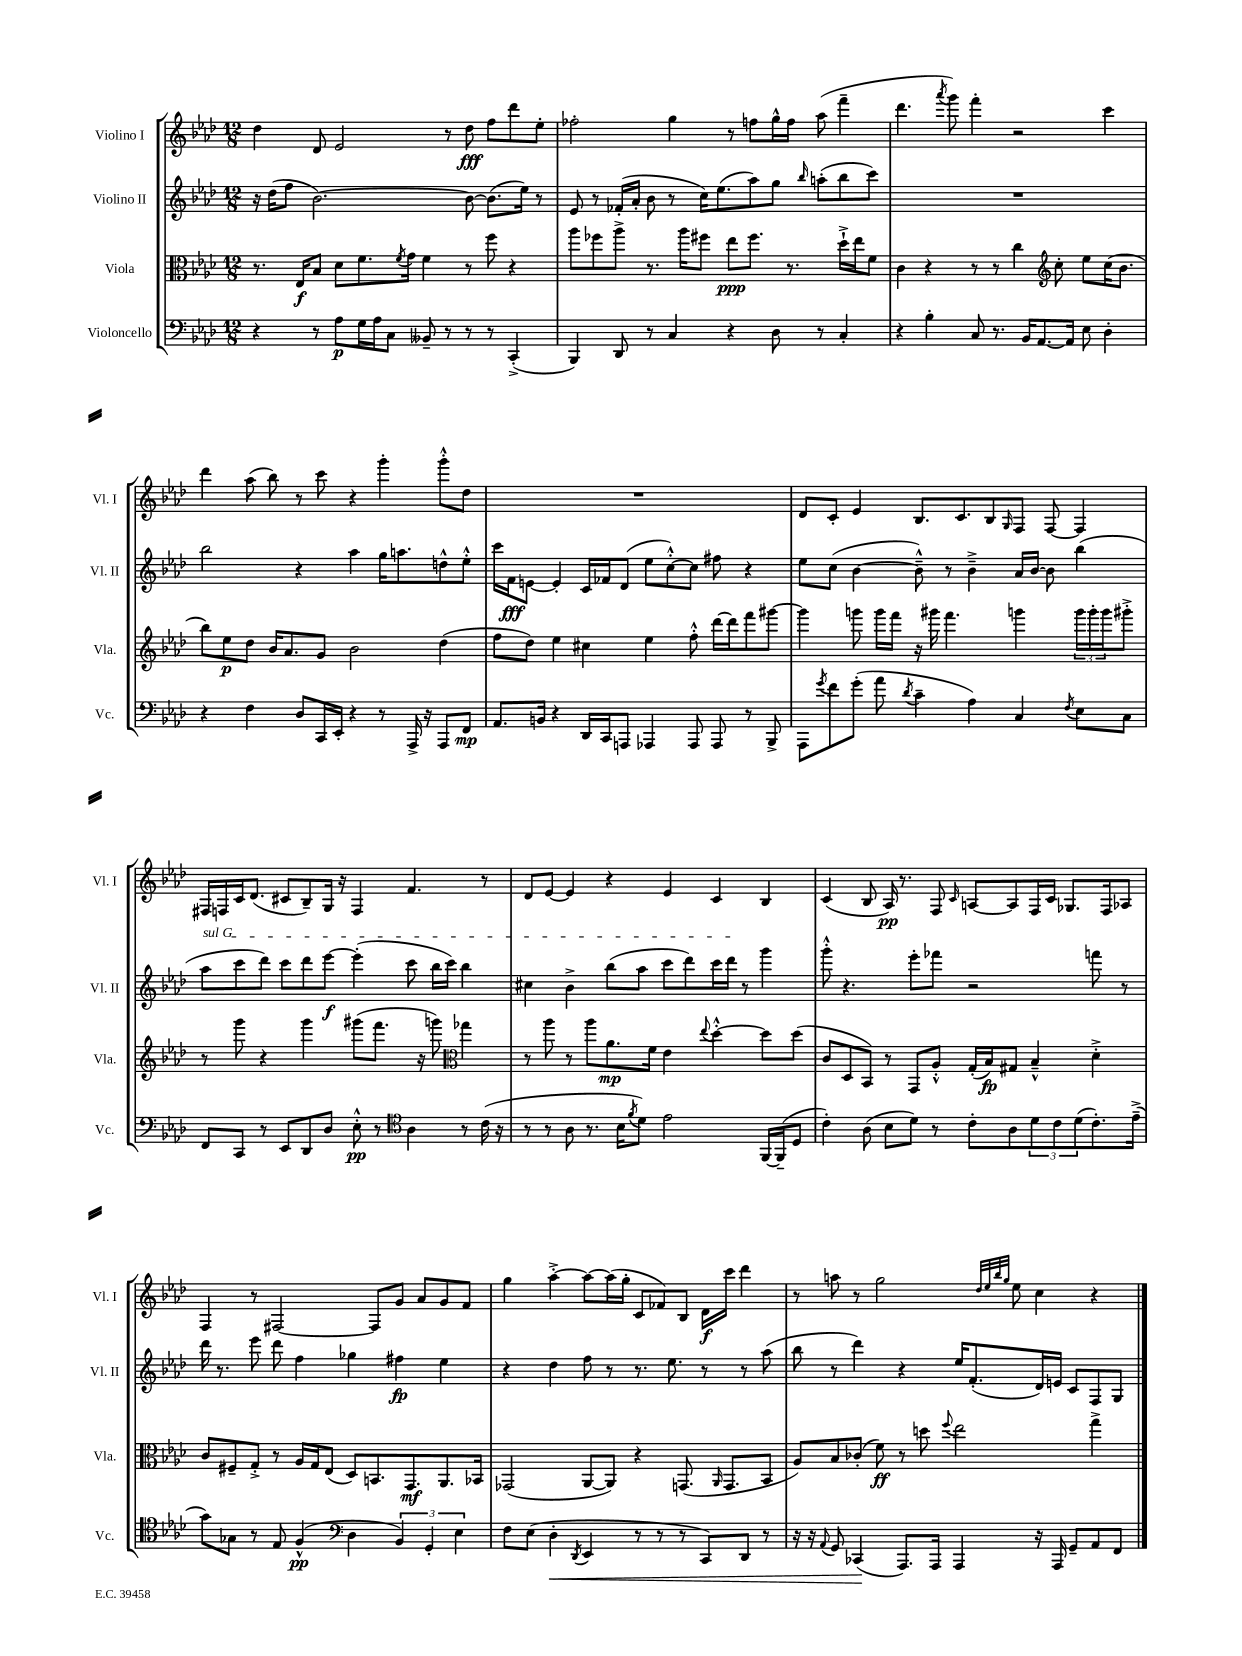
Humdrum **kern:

**kern	**dynam	**kern	**dynam	**kern	**dynam	**kern	**dynam
*part4	*part4	*part3	*part3	*part2	*part2	*part1	*part1
*staff4	*staff4	*staff3	*staff3	*staff2	*staff2	*staff1	*staff1
*I"Violoncello	*	*I"Viola	*	*I"Violino II	*	*I"Violino I	*
*I'Vc.	*	*I'Vla.	*	*I'Vl. II	*	*I'Vl. I	*
*clefF4	*	*clefC3	*	*clefG2	*	*clefG2	*
*k[b-e-a-d-]	*	*k[b-e-a-d-]	*	*k[b-e-a-d-]	*	*k[b-e-a-d-]	*
*M12/8	*	*M12/8	*	*M12/8	*	*M12/8	*
=97	=97	=97	=97	=97	=97	=97	=97
4r	.	8.r	.	16r	.	4dd-\	.
.	.	.	.	(16dd-\KL	.	.	.
.	.	.	.	8ff\J	.	.	.
.	.	16E-/KL	f	.	.	.	.
8r	.	8B-/J	.	[2.b-\)	.	8d-/	.
8A-\L	p	8d-\L	.	.	.	2e-/	.
16G\L	.	8.f\	.	.	.	.	.
16A-\J	.	.	.	.	.	.	.
8C\J	.	.	.	.	.	.	.
.	.	8qf/	.	.	.	.	.
.	.	16g\Jk	.	.	.	.	.
8BB--X~/	.	4f\	.	.	.	.	.
8r	.	.	.	.	.	8r	.
8r	.	8r	.	8b-\_	.	8dd-\	fff
8r	.	8ff\	.	(8.b-\L]	.	8ff\L	.
(4CC'^/	.	4r	.	.	.	8ddd-\	.
.	.	.	.	16ee-\Jk)	.	.	.
.	.	.	.	8r	.	8ee-'\J	.
=98	=98	=98	=98	=98	=98	=98	=98
4BBB-/)	.	8aa-\L	.	8e-/	.	2ff-X'\	.
.	.	8ff-X\	.	8r	.	.	.
8DD-/	.	8aa-^\J	.	(16f-X'/LL	.	.	.
.	.	.	.	16a-'/JJ	.	.	.
8r	.	8.r	.	8b-\	.	.	.
4C/	.	.	.	8r	.	4gg\	.
.	.	16aa-\KL	.	.	.	.	.
.	.	8ff#X\J	.	16cc\KL)	.	.	.
.	.	.	.	(8.ee-\	.	.	.
4r	.	8ee-\L	ppp	.	.	8r	.
.	.	8.ff#\J	.	8aa-\)	.	8ffn\L	.
8D-\	.	.	.	8gg\J	.	16gg^^\L	.
.	.	8.r	.	.	.	16ff\JJ	.
.	.	.	.	16qqbb-/	.	.	.
8r	.	.	.	(8aan'\L	.	(8aa-\	.
4C'/	.	16dd-`^\LL	.	8bb-\	.	4fff~\	.
.	.	16ee-\J	.	.	.	.	.
.	.	8f\J	.	8ccc\J)	.	.	.
=99	=99	=99	=99	=99	=99	=99	=99
4r	.	4c\	.	1.r	.	4.ddd-\	.
4B-'\	.	4r	.	.	.	.	.
.	.	.	.	.	.	8qaaa-/	.
.	.	.	.	.	.	8ggg\)	.
8C/	.	8r	.	.	.	4fff'\	.
8.r	.	8r	.	.	.	.	.
.	.	4cc\	.	.	.	2r	.
16BB-/KL	.	.	.	.	.	.	.
[8.AA-/	.	.	.	.	.	.	.
*	*	*clefG2	*	*	*	*	*
.	.	8cc'\	.	.	.	.	.
16AA-/Jk]	.	.	.	.	.	.	.
8E-\	.	8ee-\L	.	.	.	.	.
4D-'\	.	(16cc\K	.	.	.	4ccc\	.
.	.	8.b-\J	.	.	.	.	.
!!LO:LB:g=z
=100	=100	=100	=100	=100	=100	=100	=100
4r	.	8bb-\L)	.	2bb-\	.	4ddd-\	.
.	.	8ee-\	p	.	.	.	.
4F\	.	8dd-\J	.	.	.	(8aa-\	.
.	.	16b-/KL	.	.	.	8bb-\)	.
.	.	8.a-/	.	.	.	.	.
8D-/L	.	.	.	4r	.	8r	.
16CC/L	.	8g/J	.	.	.	8ccc\	.
16EE-'/JJ	.	.	.	.	.	.	.
4r	.	2b-\	.	4aa-\	.	4r	.
8r	.	.	.	16gg\KL	.	4ggg'\	.
.	.	.	.	8.aan\	.	.	.
16AAA-^/	.	.	.	.	.	.	.
16r	.	.	.	.	.	.	.
8AAA-/L	.	(4dd-\	.	8ddn^^\	.	8ggg'^^\L	.
8FF/J	mp	.	.	8ee-'^^\J	.	8dd-\J	.
=101	=101	=101	=101	=101	=101	=101	=101
8.AA-/L	.	8ff\L	.	16ccc\LL	.	1.r	.
.	.	.	.	16f\J	fff	.	.
.	.	8dd-\J)	.	[8en\J	.	.	.
16BBn/Jk	.	.	.	.	.	.	.
4r	.	4ee-\	.	4e'/]	.	.	.
16DD-/LL	.	4cc#X\	.	16c/LL	.	.	.
16CC/J	.	.	.	16f-X/J	.	.	.
8AAAn/J	.	.	.	(8d-/J	.	.	.
4AAA-X/	.	4ee-\	.	8ee-\L	.	.	.
.	.	.	.	[8cc'^^\)	.	.	.
8AAA-/	.	8ff'^^\	.	8cc\J]	.	.	.
8AAA-/	.	[16ddd-\LL	.	8ff#X\	.	.	.
.	.	16ddd-\J]	.	.	.	.	.
8r	.	8fff\	.	4r	.	.	.
8BBB-^/	.	[8ggg#X\J	.	.	.	.	.
=102	=102	=102	=102	=102	=102	=102	=102
8AAA-\L	.	4ggg#\]	.	8ee-\L	.	8d-/L	.
8qg/	.	.	.	.	.	.	.
8f\	.	.	.	(8cc\J	.	8c'/J	.
(8g'\J	.	8gggn\	.	[4b-\	.	4e-/	.
8a-\	.	16ggg\LL	.	.	.	.	.
.	.	16fff\JJ	.	.	.	.	.
8qd-/	.	.	.	.	.	.	.
4c~\	.	16r	.	8b-~^^\])	.	8.B-/L	.
.	.	16ggg#X\	.	.	.	.	.
.	.	4.fff\	.	8r	.	.	.
.	.	.	.	.	.	8.c/	.
4A-\)	.	.	.	4b-~^\	.	.	.
.	.	.	.	.	.	8B-/	.
.	.	.	.	.	.	16qqG/	.
4C/	.	4gggn\	.	16a-/LL	.	8F/J	.
.	.	.	.	[16b-/JJ	.	.	.
.	.	.	.	8b-\]	.	[8F/	.
8qF/	.	.	.	.	.	.	.
8E-\L	.	24ggg\LL	.	(4bb-\	.	4F/]	.
.	.	24ggg'\	.	.	.	.	.
.	.	24ggg\J	.	.	.	.	.
8C\J	.	8ggg#X'^\J	.	.	.	.	.
!!LO:LB:g=z
=103	=103	=103	=103	=103	=103	=103	=103
!	!	!	!	!LO:TX:a:i:t=sul G	!	!	!
8FF/L	.	8r	.	8aa-\L	.	16F#X/LL	.
.	.	.	.	.	.	16Fn/	.
8CC/J	.	8ggg\	.	8ccc\	.	16c/J	.
.	.	.	.	.	.	(8.d-/J	.
8r	.	4r	.	8ddd-\J)	.	.	.
8EE-/L	.	.	.	8ccc\L	.	8c#X/L	.
8DD-/	.	4ggg\	.	8ddd-\	.	8B-~/)	.
8D-/J	.	.	.	[8eee-\J	f	16G/Jk	.
.	.	.	.	.	.	16r	.
8E-'^^\	pp	(8ggg#X\L	.	(4eee-'\]	.	4F/	.
8r	.	8.fff\J	.	.	.	.	.
*clefC4	*	*	*	*	*	*	*
4A-\	.	.	.	8ccc\	.	4.f/	.
.	.	16r	.	.	.	.	.
.	.	8gggn\)	.	16bb-\LL	.	.	.
.	.	.	.	16ccc\JJ)	.	.	.
*	*	*clefC3	*	*	*	*	*
8r	.	4gg-X\	.	4bb-\	.	.	.
(16c\	.	.	.	.	.	8r	.
16r	.	.	.	.	.	.	.
=104	=104	=104	=104	=104	=104	=104	=104
8r	.	8r	.	4cc#X\	.	8d-/L	.
8r	.	8aa-\	.	.	.	[8e-/J	.
8A-\	.	8r	.	4b-^\	.	4e-/]	.
8.r	.	8aa-\L	.	.	.	.	.
.	.	8.a-\	mp	(8bb-\L	.	4r	.
16B-\KL	.	.	.	.	.	.	.
8qf/	.	.	.	.	.	.	.
8d-\J)	.	.	.	8aa-\J	.	.	.
.	.	16f\Jk	.	.	.	.	.
2e-\	.	4e-\	.	8ccc\L	.	4e-/	.
.	.	.	.	8ddd-\)	.	.	.
.	.	8qqee-/	.	.	.	.	.
.	.	[4dd-'^^\	.	16ccc\L	.	4c/	.
.	.	.	.	16ddd-\JJ	.	.	.
.	.	.	.	8r	.	.	.
[16FF/LL	.	8dd-\L]	.	4ggg\	.	4B-/	.
(16FF~/J]	.	.	.	.	.	.	.
8D-/J	.	(8dd-\J	.	.	.	.	.
=105	=105	=105	=105	=105	=105	=105	=105
4c'\)	.	8c/L	.	8ggg'^^\	.	(4c/	.
.	.	8D-/	.	4.r	.	.	.
(8A-\	.	8BB-/J)	.	.	.	8B-/	.
8B-\L	.	8r	.	.	.	16A-/)	pp
.	.	.	.	.	.	8.r	.
8d-\J)	.	8GG/L	.	8eee-'\L	.	.	.
8r	.	8A-'^^/J	.	8fff-X\J	.	8F/	.
.	.	.	.	.	.	16qqc/	.
8c'\L	.	(16G'/LL	.	2r	.	[8An/L	.
.	.	16B-/J)	fp	.	.	.	.
8A-\	.	8G#X/J	.	.	.	8A/]	.
12d-\	.	4B-~^^/	.	.	.	16F/L	.
.	.	.	.	.	.	16c/JJ	.
12c\	.	.	.	.	.	.	.
.	.	.	.	.	.	8.G-X/L	.
(12d-\	.	.	.	.	.	.	.
8.c'\)	.	4d-'^\	.	8fffn\	.	.	.
.	.	.	.	.	.	16F/k	.
.	.	.	.	8r	.	8A-X/J	.
(16e-~^\Jk	.	.	.	.	.	.	.
!!LO:LB:g=z
=106	=106	=106	=106	=106	=106	=106	=106
8g\L)	.	8c/L	.	16ddd-\	.	4F/	.
.	.	.	.	8.r	.	.	.
8G-X\J	.	8F#X~/	.	.	.	.	.
8r	.	8G'^/J	.	8eee-\	.	8r	.
8E-/	.	8r	.	8ddd-\	.	[2F#X/	.
(4F^^/	pp	16A-/LL	.	4ff\	.	.	.
.	.	16G/J	.	.	.	.	.
.	.	(8E-/J	.	.	.	.	.
*clefF4	*	*	*	*	*	*	*
4D-\	.	8D-/L)	.	4gg-X\	.	.	.
.	.	8.BBn/	.	.	.	8F#/L]	.
6BB-/)	.	.	.	4ff#X\	fp	8g/J	.
.	.	8.GG/	mf	.	.	.	.
.	.	.	.	.	.	8a-/L	.
6GG'/	.	.	.	.	.	.	.
.	.	8.AA-/	.	4ee-\	.	8g/	.
6E-\	.	.	.	.	.	.	.
.	.	.	.	.	.	8f/J	.
.	.	16BB-X/Jk	.	.	.	.	.
=107	=107	=107	=107	=107	=107	=107	=107
8F\L	.	(2GG-X/	.	4r	.	4gg\	.
(8E-\J	.	.	.	.	.	.	.
!	!LO:HP:b	!	!	!	!	!	!
4D-'\	<	.	.	4dd-\	.	[4aa-'^\	.
8qDD-/	.	.	.	.	.	.	.
4EE-/	.	[8AA-/L	.	8ff\	.	8aa-\L_	.
.	.	8AA-/J])	.	8r	.	(16aa-\L]	.
.	.	.	.	.	.	16gg'\JJ	.
8r	.	4r	.	8.r	.	8c/L	.
8r	.	.	.	.	.	8f-X/)	.
.	.	.	.	8.ee-\	.	.	.
8r	.	(8.GGn/	.	.	.	8B-/J	.
8CC/L)	.	.	.	8r	.	16d-\LL	f
.	.	16qqAA-/	.	.	.	.	.
.	.	8.GG/L	.	.	.	16ccc\JJ	.
8DD-/J	.	.	.	8r	.	4ddd-\	.
8r	.	8BB-/J	.	(8aa-\	.	.	.
=108	=108	=108	=108	=108	=108	=108	=108
16r	.	8A-/L)	.	8bb-\	.	8r	.
16r	.	.	.	.	.	.	.
8qqAA-/	.	.	.	.	.	.	.
8GG/	.	8B-/	.	8r	.	8aan\	.
(4CC-X/	.	(8c-X'/J	.	4ddd-\)	.	8r	.
.	.	8f\)	ff	.	.	2gg\	.
8.AAA-/L)	[	8r	.	4r	.	.	.
.	.	8ddn\	.	.	.	.	.
16AAA-/Jk	.	.	.	.	.	.	.
.	.	8qqff/	.	.	.	.	.
4AAA-/	.	2ee-\	.	16ee-/KL	.	.	.
.	.	.	.	(8.f'/	.	.	.
.	.	.	.	.	.	32qqdd-/LLL	.
.	.	.	.	.	.	32qqee-/	.
.	.	.	.	.	.	32qqbb-/	.
.	.	.	.	.	.	32qqgg/JJJ	.
.	.	.	.	.	.	8ee-\	.
16r	.	.	.	16d-/L)	.	4cc\	.
16AAA-/	.	.	.	16en/JJ	.	.	.
8GG~/L	.	.	.	8c/L	.	.	.
8AA-/	.	4gg^\	.	8F/	.	4r	.
8FF/J	.	.	.	8G/J	.	.	.
==	==	==	==	==	==	==	==
*-	*-	*-	*-	*-	*-	*-	*-
